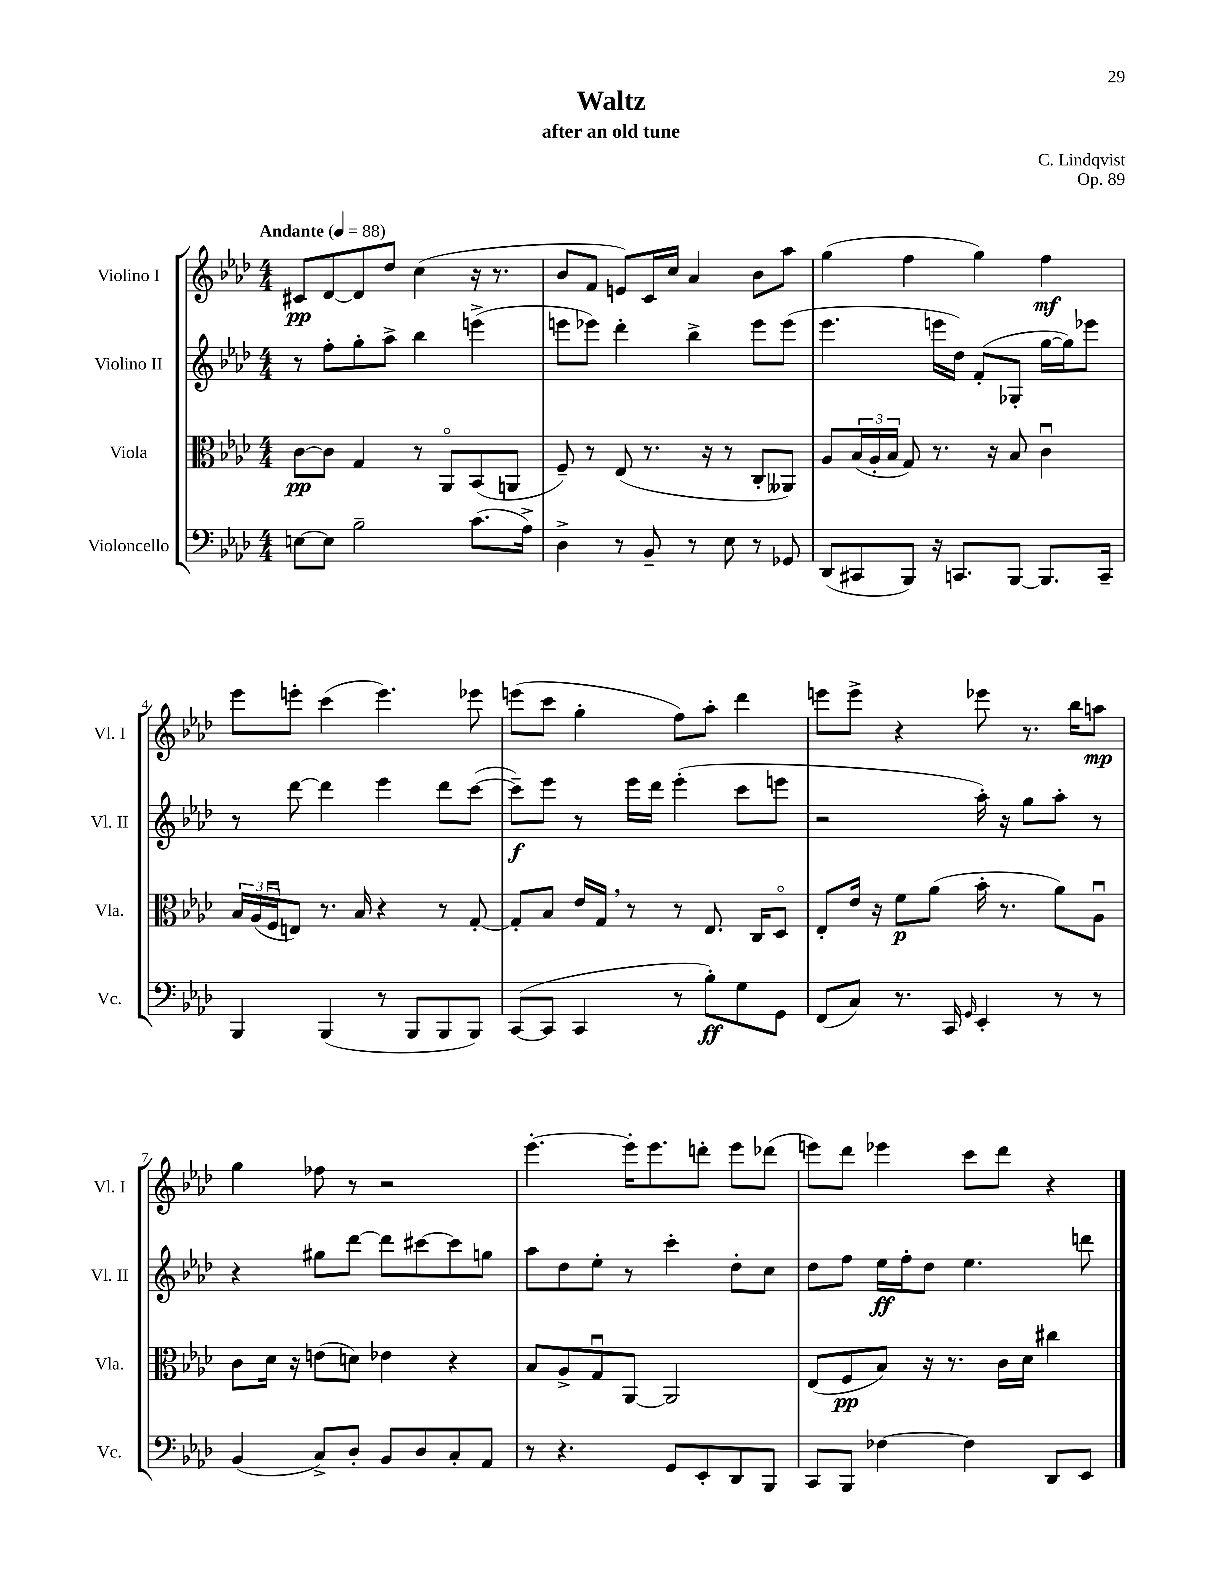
\header { title = "Waltz" composer = "C. Lindqvist" subtitle = "after an old tune" opus = "Op. 89" }
<<
\new StaffGroup <<
\new Staff = "s0" \with { instrumentName = "Violino I" shortInstrumentName = "Vl. I" } {
    \clef treble \key aes \major \numericTimeSignature \time 4/4 \tempo "Andante" 4 = 88
    cis'8\pp des'8~ des'8 des''8 c''4( r16 r8. |
    bes'8 f'8 e'8) c'16 c''16 aes'4 bes'8 aes''8 |
    g''4( f''4 g''4) f''4\mf |
    ees'''8 e'''8-. c'''4( e'''4.) ees'''8 |
    e'''8( c'''8 g''4-. f''8) aes''8-. des'''4 |
    e'''8 e'''8-> r4 ees'''8 r8. bes''16 a''8\mp |
    g''4 fes''8 r8 r2 |
    ees'''4.~-. ees'''16-. ees'''8. d'''8-. ees'''8 des'''8( |
    e'''8) des'''8 ees'''4 c'''8 des'''8 r4 \bar "|." |
}
\new Staff = "s1" \with { instrumentName = "Violino II" shortInstrumentName = "Vl. II" } {
    \clef treble \key aes \major \numericTimeSignature \time 4/4
    r8 f''8-. g''8-. aes''8-> bes''4 e'''4->( |
    e'''8 ees'''8) des'''4-. bes''4-> ees'''8 ees'''8( |
    ees'''4. e'''16 des''16) f'8-.( ges8-. g''16~ g''16) ees'''8 |
    r8 des'''8~ des'''4 ees'''4 des'''8 c'''8~( |
    c'''8--\f) ees'''8 r8 ees'''16 des'''16 ees'''4-.( c'''8 e'''8 |
    r2 aes''16-.) r16 g''8 aes''8-. r8 |
    r4 gis''8 des'''8~ des'''8 cis'''8~ cis'''8 g''8 |
    aes''8 des''8 ees''8-. r8 c'''4-. des''8-. c''8 |
    des''8 f''8 ees''16\ff f''16-. des''8 ees''4. d'''8 \bar "|." |
}
\new Staff = "s2" \with { instrumentName = "Viola" shortInstrumentName = "Vla." } {
    \clef alto \key aes \major \numericTimeSignature \time 4/4
    c'8~\pp c'8 g4 r8 aes,8\flageolet bes,8( a,8 |
    f8--) r8 ees8( r8. r16 r8 c8-. aeses,8) |
    aes8 \tuplet 3/2 { bes16( aes16-. bes16 } g8) r8. r16 bes8 c'4\downbow |
    \tuplet 3/2 { bes16 aes16( f16\downbow } e8) r8. bes16 r4 r8 g8~-. |
    g8-. bes8 ees'16 g16 \breathe r8 r8 ees8. c16 des8\flageolet |
    ees8-. ees'16 r16 f'8\p aes'8( bes'16-. r8. aes'8) aes8\downbow |
    c'8 des'16 r16 e'8( d'8) ees'4 r4 |
    bes8 aes8-> g8\downbow aes,8~ aes,2 |
    ees8( f8\pp bes8) r16 r8. c'16 des'16 cis''4 \bar "|." |
}
\new Staff = "s3" \with { instrumentName = "Violoncello" shortInstrumentName = "Vc." } {
    \clef bass \key aes \major \numericTimeSignature \time 4/4
    e8~ e8 bes2-- c'8.( aes16->) |
    des4-> r8 bes,8-- r8 ees8 r8 ges,8 |
    des,8( cis,8 bes,,8) r16 c,8. bes,,8~ bes,,8. c,16-- |
    bes,,4 bes,,4( r8 bes,,8 bes,,8 bes,,8) |
    c,8~( c,8 c,4 r8 bes8-.\ff) g8 g,8 |
    f,8( c8) r8. c,16 \grace { g,16 } ees,4-. r8 r8 |
    bes,4( c8->) des8-. bes,8 des8 c8-. aes,8 |
    r8 r4. g,8 ees,8-. des,8 bes,,8 |
    c,8 bes,,8 fes4~ fes4 des,8 ees,8 \bar "|." |
}
>>
>>
